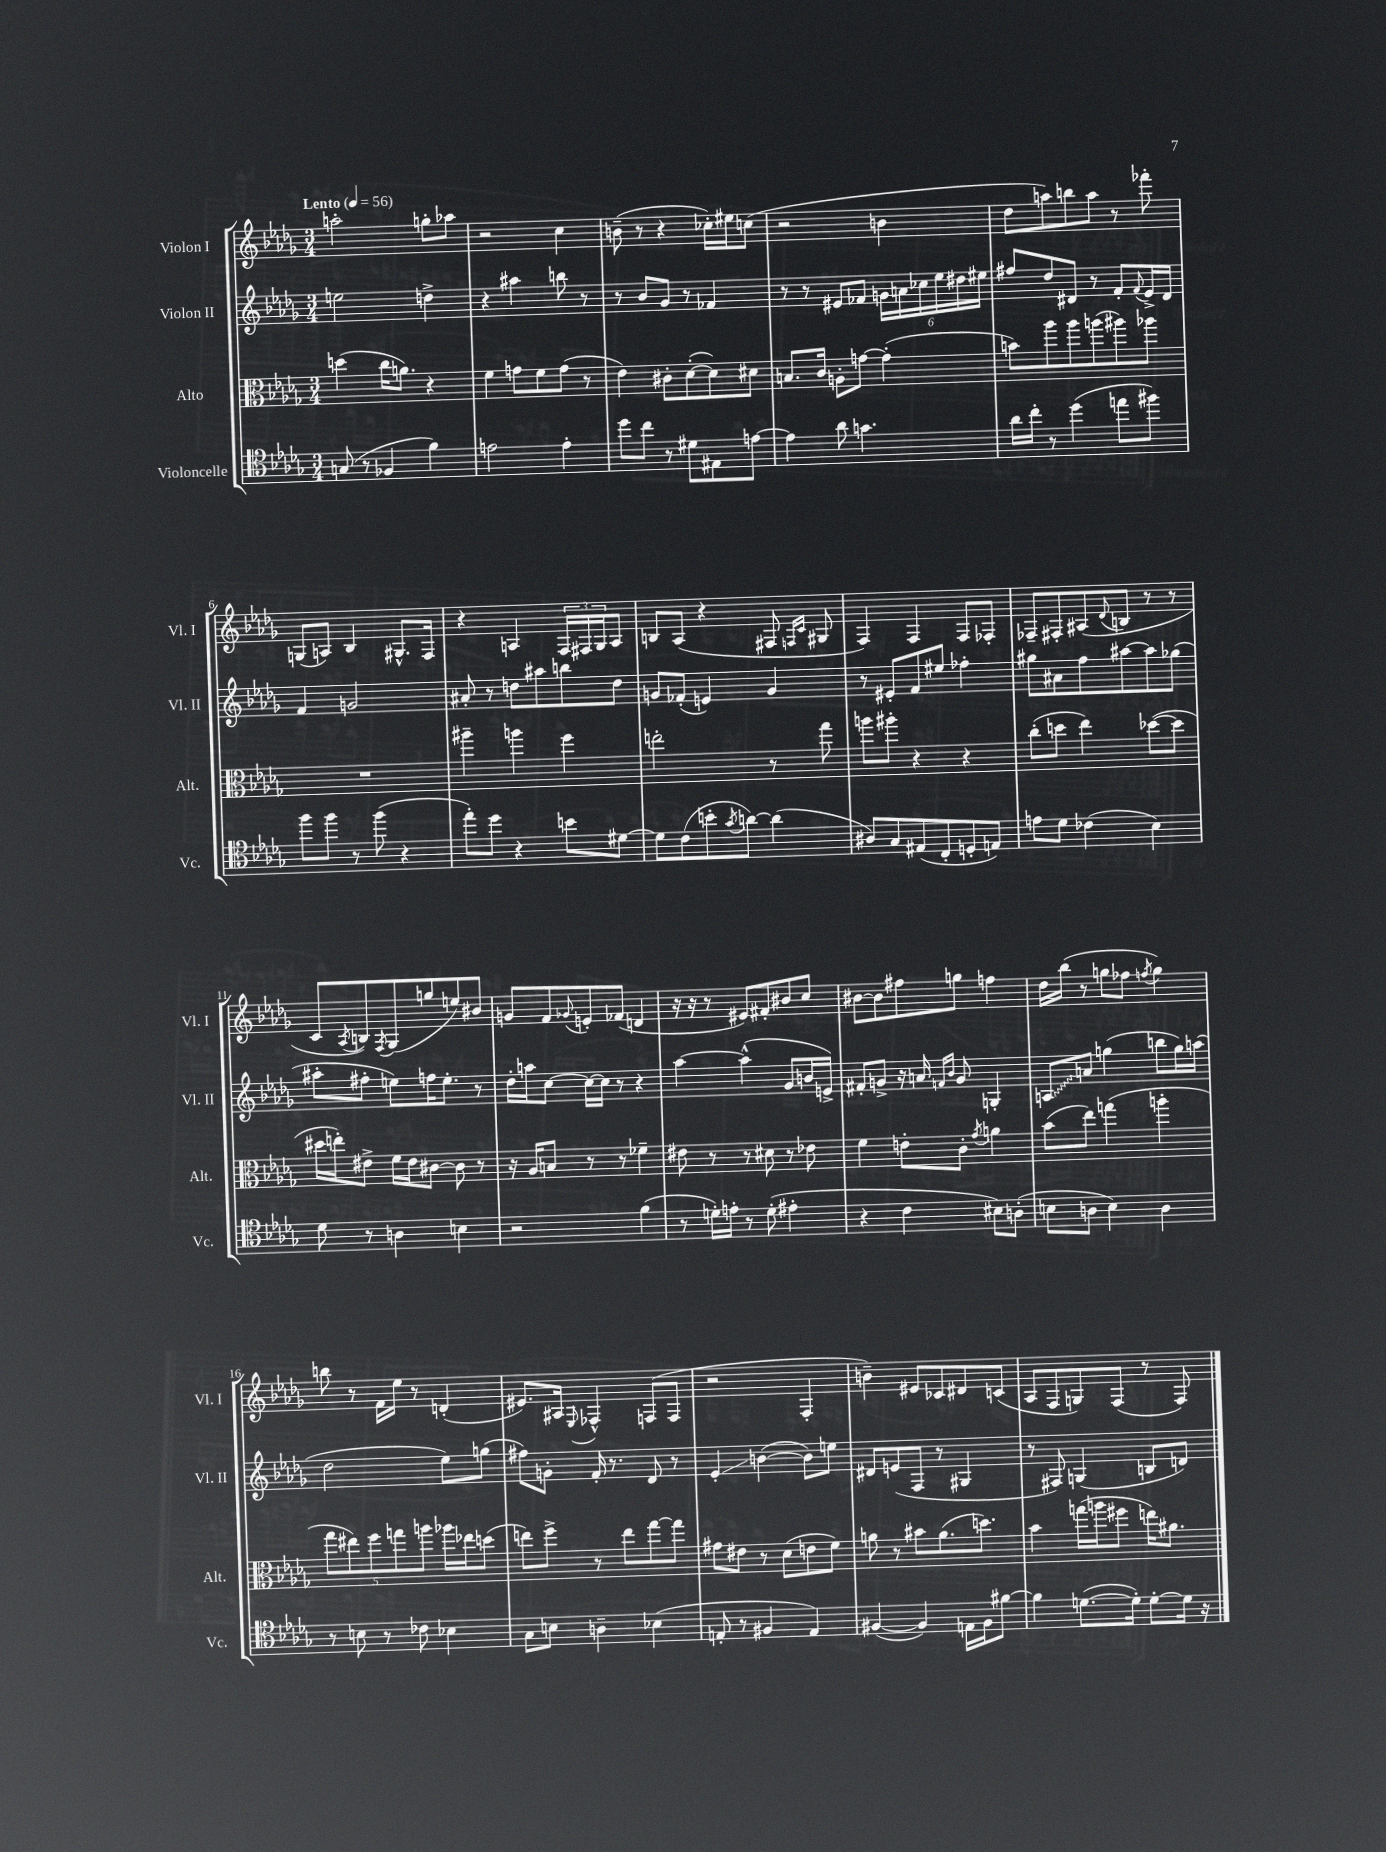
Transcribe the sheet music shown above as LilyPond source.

<<
\new StaffGroup <<
\new Staff = "s0" \with { instrumentName = "Violon I" shortInstrumentName = "Vl. I" } {
    \clef treble \key des \major \numericTimeSignature \time 3/4 \tempo "Lento" 4 = 56
    a''2-. g''8-. aes''8 |
    r2 c''4 |
    b'8--( r8 r4 ces''16-.) eis''16 c''8( |
    r2 b'4 |
    des''8 a''8) b''8 a''8 r8 fes'''8-. |
    g8( a8) bes4 gis8.-^ f16 |
    r4 a4 \tuplet 3/2 { f16 fis16 ges16 } a8 |
    b8 aes8( r4 fis8 \grace { f16 c'16 } gis8 |
    f4) f4 f8 fes8-. |
    fes8-- fis8-. ais8( \appoggiatura { des'8 } b8 r8 r8 |
    c'8 \acciaccatura { aes8 } b8) \acciaccatura { f8 } ges8( g''8 e''8) bis'8 |
    g'8 f'8 \appoggiatura { ges'8 } e'8-. fes'8( d'4 |
    r16 r16 r8 eis'8) fis'8-. bis'8 c''8 |
    bis'8~ bis'8 fis''8 g''8 f''4 |
    des''16 bes''16( r8 g''8 fes''8 \acciaccatura { f''8 } g''4) |
    b''8 r8 f'16 ees''16 r8 d'4-.( |
    eis'8.) ais16 \appoggiatura { ees8 } fes4-^ f8( f8 |
    r2 f4-. |
    b'4--) eis'8 ces'8 dis'8 c'8( |
    aes8 f8 g8) f8( r8 f8) \bar "|." |
}
\new Staff = "s1" \with { instrumentName = "Violon II" shortInstrumentName = "Vl. II" } {
    \clef treble \key des \major \numericTimeSignature \time 3/4
    e''2 d''4-> |
    r4 ais''4 b''8 r8 |
    r8 bes'8 ges'8 r8 fes'4 |
    r8 r8 eis'8 fes'8 \tuplet 6/4 { g'16 a'16 ces''16 ees''16 dis''16 eis''16 } |
    fis''8 des''8 dis'8 r8 f'8-. \appoggiatura { f'8 } ees'16-> dis'16 |
    f'4 g'2 |
    ais'8-. r8 d''8 ais''8 b''8 d''8 |
    g'8 fes'8-.( e'4) g'4 |
    r8 eis'8-. f'8 eis''8 fes''4-. |
    gis''8 ais'8 f''8 ais''8~ ais''8 ges''8( |
    ais''8-. fis''8-. e''8) f''16 e''8.-. r8 |
    des''16-. a''16 c''8~ c''16~ c''16 r8 r4 |
    aes''4~ aes''4-^( ges'8 b'16 e'16->) |
    fis'8-. g'8-> r16 a'16 \grace { f'16 bes'16 } g'8 g4-. |
    \once \override Glissando.style = #'zigzag a8\glissando a'8 g''4( b''8 g''16) a''16( |
    des''2 ees''8) g''8( |
    fis''8) g'8-. f'16-. r8. des'8 r8 |
    ees'4-.\glissando b'4~( b'8) e''8 |
    dis'8 e'8( f8 r8 gis4 |
    r8 fis8) g4( b8 d'8) \bar "|." |
}
\new Staff = "s2" \with { instrumentName = "Alto" shortInstrumentName = "Alt." } {
    \clef alto \key des \major \numericTimeSignature \time 3/4
    d''4( c''16 a'8.) r4 |
    f'4 g'8 f'8 g'8( r8 |
    ees'4) cis'8-. des'8~-.( des'8) dis'8 |
    b8. c'16 a8-. g'8~ g'4-.( |
    b'8) aes''8 aes''8 a''8( ais''8) aes''8 |
    R2. |
    ais''4-- a''4 f''4 |
    e''2-. r8 ges''8 |
    a''8 ais''8-. r4 r4 |
    c''8-.( d''8 ees''4) des''8~( des''8 |
    dis''16 e''16-.) eis'8-> f'16 eis'16 cis'8~ cis'8 r8 |
    r16 aes16 b8 r8 r8 fes'4-- |
    eis'8 r8 r8 dis'8 r8 ees'8 |
    f'4 e'8-. c'8-. \acciaccatura { ges'8 } a'4 |
    bes'8( ees''8) g''4( a''4-. |
    \tuplet 5/4 { ges''8 eis''8) f''8 g''8 a''8 } aes''16 ees''16 d''8( |
    e''8) f''8-> r8 e''8 ges''8~ ges''8 |
    gis'8 eis'8 r8 des'8( e'8 f'8) |
    a'8 r8 bis'8 a'8.( d''8.) |
    bes'4 g''16( a''16 fis''8 e''16) ais'8. \bar "|." |
}
\new Staff = "s3" \with { instrumentName = "Violoncelle" shortInstrumentName = "Vc." } {
    \clef tenor \key des \major \numericTimeSignature \time 3/4
    g8( r8 fes4 f'4) |
    e'2 e'4-. |
    des''8 c''8 r8 dis'8 eis8 e'8~ |
    e'4 aes'8 g'4. |
    aes'16 c''16-. r8 des''4( e''8 fis''8) |
    f''8 f''8 r8 f''8( r4 |
    ees''8-.) des''8 r4 b'8 dis'8~ |
    dis'8 c'8( b'8-. \acciaccatura { ges'8 } a'8~) a'4( |
    ais8) ges8 eis8( c8-. d8-. e8) |
    e'8 des'8 ces'4( bes4) |
    des'8 r8 a4 b4 |
    r2 f'4( |
    r8 d'16-.) e'16-. r8 d'8-.( eis'4-. |
    r4 c'4 bis8) a8-.( |
    b8 a8 b4) a4 |
    r8 b8 r8 ces'8 bes4 |
    ges8 b8 a4-- bes4( |
    e8-. r8 fis4 e4) |
    fis4~( fis4) e16 fis16 fis'8~ |
    fis'4 d'8.~( d'16-.) d'8~-. d'16 r16 \bar "|." |
}
>>
>>
